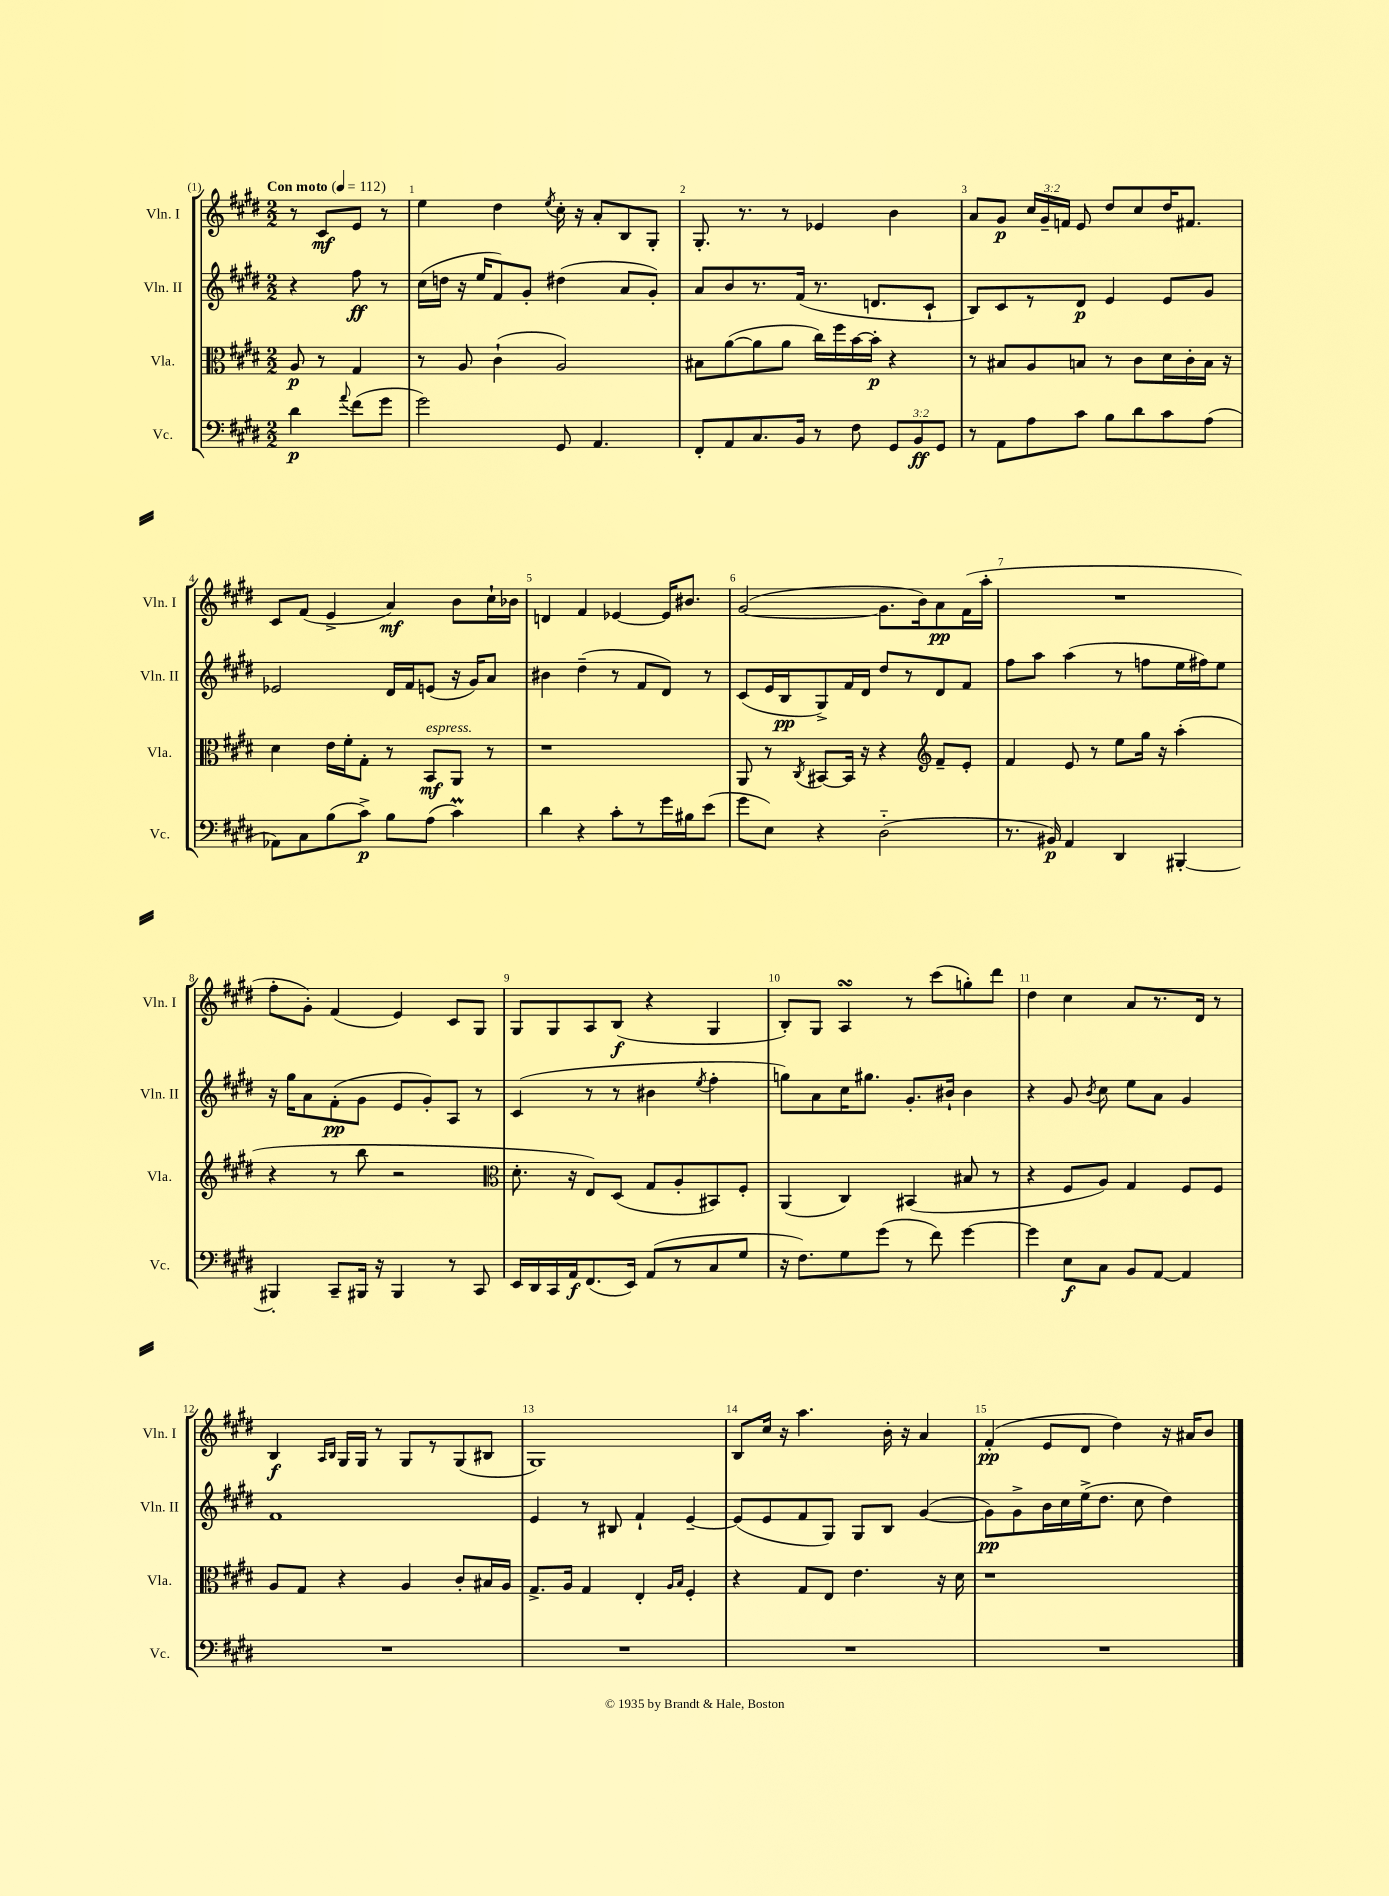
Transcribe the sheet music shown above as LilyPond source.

<<
\new StaffGroup <<
\new Staff = "s0" \with { instrumentName = "Vln. I" shortInstrumentName = "Vln. I" } {
    \clef treble \key e \major \numericTimeSignature \time 2/2 \override Staff.TupletNumber.text = #tuplet-number::calc-fraction-text \partial 2 \tempo "Con moto" 4 = 112
    \autoBeamOff r8 cis'8[\mf e'8] r8 |
    e''4 dis''4 \acciaccatura { e''8 } cis''16-. r16 a'8[-. b8 gis8]-. |
    gis8.-. r8. r8 ees'4 b'4 |
    a'8[ gis'8]\p \tuplet 3/2 { cis''16[ gis'16-- f'16] } e'8 dis''8[ cis''8 dis''16 fis'8.] |
    cis'8[ fis'8]( e'4-> a'4\mf) b'8[ cis''16-! bes'16] |
    d'4 fis'4 ees'4~ ees'16[ bis'8.] |
    gis'2~( gis'8.[ b'16) a'8\pp fis'16( a''16]-. |
    R1 |
    fis''8[-. gis'8]-.) fis'4( e'4) cis'8[ gis8] |
    gis8[ gis8 a8 b8]\f( r4 gis4 |
    b8[-.) gis8] a4\turn r8 cis'''8[( g''8-.) dis'''8] |
    dis''4 cis''4 a'8[ r8. dis'16] r8 |
    b4\f \grace { a16[ b16] } gis16[ gis16] r8 gis8[ r8 gis8( bis8] |
    gis1) |
    b8[ cis''16] r16 a''4. b'16-. r16 a'4 |
    fis'4-.\pp( e'8[ dis'8] dis''4) r16 ais'16[ b'8] \bar "|." |
}
\new Staff = "s1" \with { instrumentName = "Vln. II" shortInstrumentName = "Vln. II" } {
    \clef treble \key e \major \numericTimeSignature \time 2/2 \partial 2
    \autoBeamOff r4 fis''8\ff r8 |
    cis''16[( d''16] r16 e''16[ fis'8) gis'8]-. dis''4( a'8[ gis'8]-.) |
    a'8[ b'8 r8. fis'16]( r8. d'8.[ cis'8]-! |
    b8[) cis'8 r8 dis'8]\p e'4 e'8[ gis'8] |
    ees'2 dis'16[ fis'16 e'8]( r16 gis'16[) a'8] |
    bis'4 dis''4--( r8 fis'8[ dis'8]) r8 |
    cis'8[( e'16 b16\pp gis8->) fis'16 dis'16] dis''8[ r8 dis'8 fis'8] |
    fis''8[ a''8] a''4( r8 f''8[ e''16 fis''16) e''8] |
    r16 gis''16[ a'8 fis'8-.\pp( gis'8] e'8[ gis'8-.) a8] r8 |
    cis'4( r8 r8 bis'4 \acciaccatura { e''8 } fis''4-. |
    g''8[) a'8 cis''16 gis''8.] gis'8.[-. bis'16]-! bis'4 |
    r4 gis'8 \acciaccatura { b'8 } cis''8 e''8[ a'8] gis'4 |
    fis'1 |
    e'4 r8 bis8 fis'4-! e'4~-- |
    e'8[( e'8 fis'8 gis8]) gis8[ b8] gis'4~( |
    gis'8[\pp) gis'8-> b'16 cis''16 e''16->( dis''8.] cis''8 dis''4) \bar "|." |
}
\new Staff = "s2" \with { instrumentName = "Vla." shortInstrumentName = "Vla." } {
    \clef alto \key e \major \numericTimeSignature \time 2/2 \partial 2
    \autoBeamOff a8\p r8 gis4 |
    r8 a8 cis'4-!( a2) |
    bis8[ a'8~( a'8 a'8] cis''16[) fis''16 b'16~ b'16]-.\p r4 |
    r8 bis8[ a8 b8] r8 cis'8[ dis'16 cis'16-. b16] r16 |
    dis'4 e'16[ fis'16-. gis8]-. r8 b,8[\mf^\markup { \italic "espress." } a,8] r8 |
    r1 |
    a,8 r8 \acciaccatura { cis8 } bis,8[~ bis,16] r16 r4 \clef treble fis'8[-- e'8]-. |
    fis'4 e'8 r8 e''8[ gis''16] r16 a''4-.( |
    r4 r8 b''8 r2 |
    \clef alto dis'8.-. r16 e8[) dis8]( gis8[ a8-. bis,8) fis8]-. |
    a,4( cis4) bis,4( bis8 r8 |
    r4 fis8[ a8]) gis4 fis8[ fis8] |
    a8[ gis8] r4 a4 cis'8[-. bis16 a16] |
    gis8.[-> a16] gis4 e4-. \grace { a16[ b16] } fis4-. |
    r4 gis8[ e8] e'4. r16 dis'16 |
    r1 \bar "|." |
}
\new Staff = "s3" \with { instrumentName = "Vc." shortInstrumentName = "Vc." } {
    \clef bass \key e \major \numericTimeSignature \time 2/2 \override Staff.TupletNumber.text = #tuplet-number::calc-fraction-text \partial 2
    \autoBeamOff dis'4\p \appoggiatura { a'8 } fis'8[( gis'8] |
    gis'2) gis,8 a,4. |
    fis,8[-. a,8 cis8. b,16] r8 fis8 \tuplet 3/2 { gis,8[ b,8\ff gis,8] } |
    r8 a,8[ a8 cis'8] b8[ dis'8 cis'8 a8]( |
    aes,8[) cis8 b8( cis'8]->\p) b8[ a8]( cis'4\prall) |
    dis'4 r4 cis'8[-. r8 gis'16 bis16 e'8]( |
    gis'8[ e8]) r4 dis2-_( |
    r8. bis,16\p) a,4 dis,4 bis,,4~-. |
    bis,,4-. cis,8[-- bis,,16] r16 bis,,4 r8 cis,8 |
    e,16[ dis,16 cis,16 a,16\f fis,8.( e,16]) a,8[( r8 cis8 gis8] |
    r16 fis8.[) gis8 gis'8]( r8 fis'8) gis'4~ |
    gis'4 e8[\f cis8] b,8[ a,8]~ a,4 |
    R1 |
    R1 |
    R1 |
    R1 \bar "|." |
}
>>
>>
\layout { \context { \Score \override BarNumber.break-visibility = ##(#f #t #t) barNumberVisibility = #all-bar-numbers-visible } }
